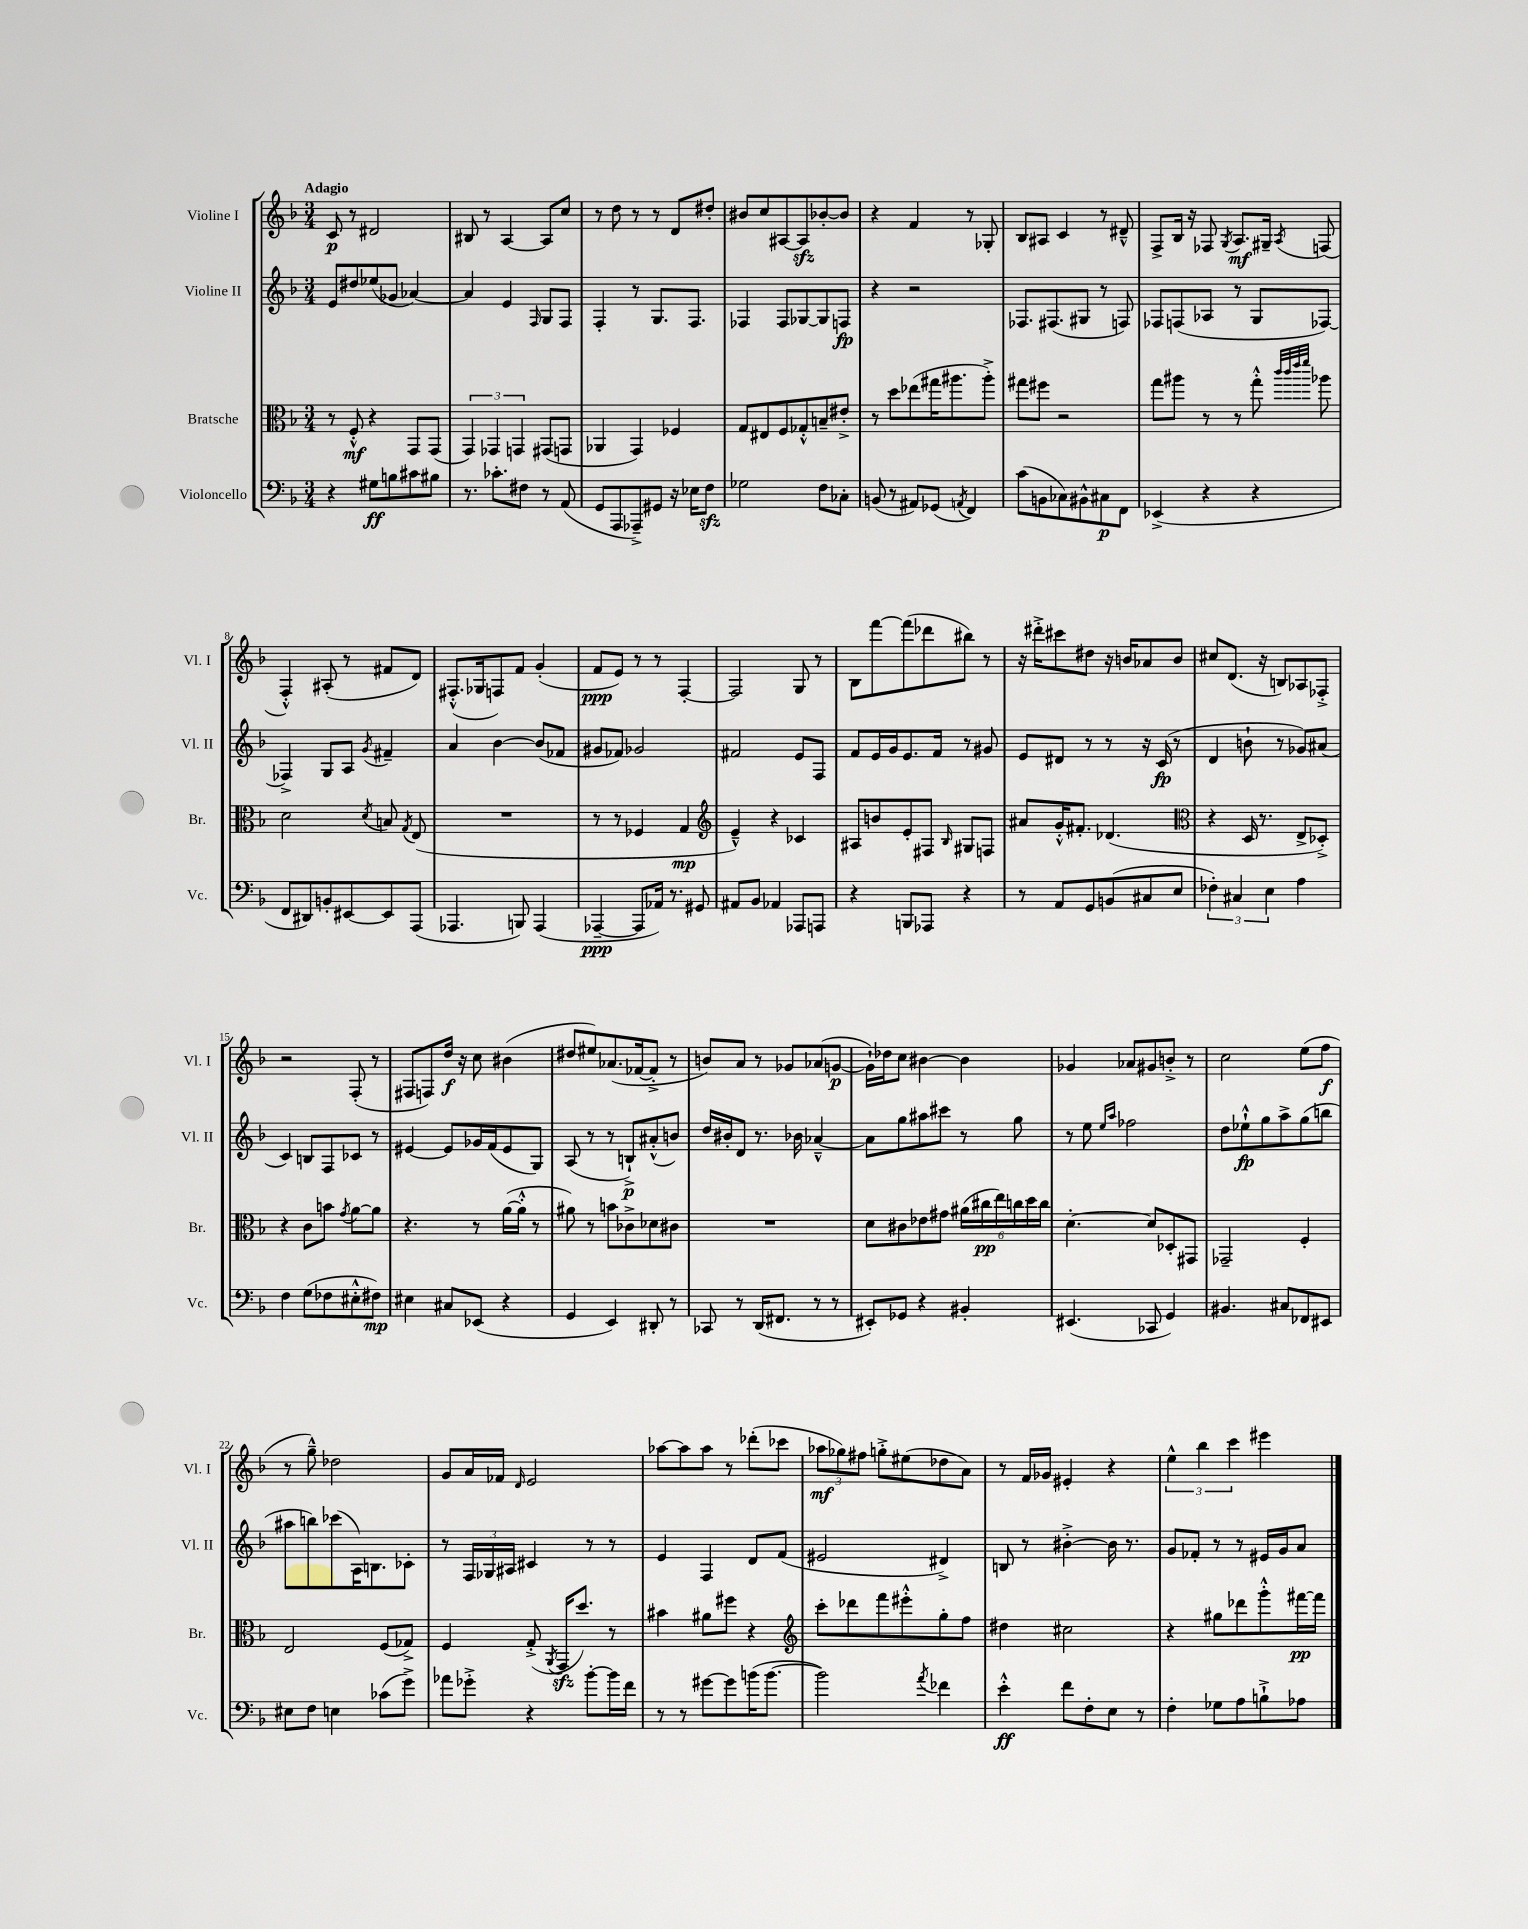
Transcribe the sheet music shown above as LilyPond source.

<<
\new StaffGroup <<
\new Staff = "s0" \with { instrumentName = "Violine I" shortInstrumentName = "Vl. I" } {
    \clef treble \key f \major \numericTimeSignature \time 3/4 \tempo "Adagio"
    \autoBeamOff c'8\p r8 dis'2 |
    bis8 r8 a4~ a8[ c''8] |
    r8 d''8 r8 r8 d'8[ dis''8]-. |
    bis'8[ c''8 ais8~ ais8\sfz bes'8~-. bes'8] |
    r4 f'4 r8 ges8-. |
    bes8[ ais8] c'4 r8 dis'8---^ |
    f8[-> bes16] r16 fes8 \acciaccatura { g8 } a8.[\mf gis16]-- \acciaccatura { a8 } f8( |
    f4-.-^) ais8-.( r8 fis'8[ d'8]) |
    fis8.[-.-^( ges16 f8) f'8] g'4-.( |
    f'8[\ppp e'8]) r8 r8 f4~-. |
    f2 g8 r8 |
    bes8[ f'''8~ f'''8( des'''8 bis''8]) r8 |
    r16 dis'''16[-.-> cis'''8 dis''8] r16 b'16[ aes'8 b'8] |
    cis''8[ d'8.]( r16 b8[) aes8 fes8]-.-> |
    r2 f8-.( r8 |
    fis8[ f8) d''16]\f r16 c''8 bis'4( |
    dis''8[ eis''8) aes'8.( fes'16~ fes'8]-.-> r8 |
    b'8[) a'8] r8 ges'8[ aes'8( g'8]~\p |
    g'16[-!) des''16 c''8] bis'4~ bis'4 |
    ges'4 aes'8[ gis'8 b'8]-.-> r8 |
    c''2 e''8[( f''8]\f |
    r8 g''8---^) des''2 |
    g'8[ a'16 fes'16] \grace { d'16 } e'2 |
    aes''8[~ aes''8 aes''8] r8 des'''8[-.( ces'''8] |
    \tuplet 3/2 { aes''8[\mf ges''8) fis''8] } g''8[-.-> eis''8( des''8 a'8]) |
    r8 f'16[ ges'16] eis'4-. r4 |
    \tuplet 3/2 { e''4-^ bes''4 c'''4 } eis'''4 \bar "|." |
}
\new Staff = "s1" \with { instrumentName = "Violine II" shortInstrumentName = "Vl. II" } {
    \clef treble \key f \major \numericTimeSignature \time 3/4
    \autoBeamOff e'8[ dis''8 ees''8( ges'8] aes'4~) |
    aes'4 e'4 \grace { f16 } g8[ f8] |
    f4-. r8 g8.[ f8.] |
    fes4 fes8[ ges8~ ges8 f8]\fp |
    r4 r2 |
    fes8.[ fis8.( gis8] r8 f8) |
    fes8[ f8( aes8] r8 g8[ fes8]~) |
    fes4-> g8[ a8] \acciaccatura { g'8 } fis'4-- |
    a'4 bes'4~ bes'8[( fes'8] |
    gis'8[ fes'8]) ges'2 |
    fis'2 e'8[ f8] |
    f'8[ e'16 g'16 e'8. f'16] r8 gis'8 |
    e'8[ dis'8] r8 r8 r16 c'16\fp( r8 |
    d'4 b'8-! r8 ges'8[) ais'8]( |
    c'4) b8[ f8 ces'8] r8 |
    eis'4~ eis'8[ ges'16 f'16( eis'8 g8]) |
    a8( r8 r8 b8[-!->\p) ais'8-.-^( b'8]) |
    d''16[ bis'16-. d'8] r8. bes'16 aes'4~---^ |
    aes'8[ g''8 ais''8 cis'''8] r8 g''8 |
    r8 e''8 \grace { e''16[ a''16] } fes''2 |
    d''8[ ees''8-!-^\fp g''8 a''8-> g''8( b''8] |
    ais''8[ b''8) ces'''8( a16) b8. ces'8]-. |
    r8 \tuplet 3/2 { f16[ ges16 ais16] } cis'4 r8 r8 |
    e'4 f4 d'8[ f'8]( |
    eis'2 dis'4->) |
    b8 r8 bis'4~-.-> bis'16 r8. |
    g'8[ fes'8]-. r8 r8 eis'16[ g'16 a'8] \bar "|." |
}
\new Staff = "s2" \with { instrumentName = "Bratsche" shortInstrumentName = "Br." } {
    \clef alto \key f \major \numericTimeSignature \time 3/4
    \autoBeamOff r8 f8-.-^\mf r4 g,8[ g,8]( |
    \tuplet 3/2 { g,4) ges,4 g,4 } gis,8[( g,8] |
    aes,4 g,4) fes4 |
    g8[ eis8 f8 ges8-.-^ b8-- eis'8]-.-> |
    r8 d''8[ ees''8( gis''16 ais''8. ais''8]-.->) |
    gis''8[ fis''8] r2 |
    g''8[ ais''8] r8 r8 g''8-.-^ \grace { c'''32[ c'''32 e'''32 f'''32] } aes''8 |
    d'2 \acciaccatura { d'8 } b8 \acciaccatura { g8 } e8( |
    R2. |
    r8 r8 fes4 g4\mp |
    \clef treble e'4---^) r4 ces'4 |
    ais8[ b'8 e'8-. fis8] \grace { bes16 } gis8[ f8] |
    ais'8[ g'16-.-^ fis'8.]-. des'4.( |
    \clef alto r4 d16 r8. e8[-> des8]-.->) |
    r4 c'8[ b'8] \acciaccatura { g'8 } a'8[~ a'8] |
    r4. r8 a'16[~( a'16]-.-^ r8 |
    ais'8) r8 b'8[ ces'8-> des'8 cis'8] |
    R2. |
    d'8[ cis'8 ees'8 gis'8] \tuplet 6/4 { ais'16[( cis''16\pp e''16) c''16 d''16 c''16] } |
    d'4.~-. d'8[ des8-. gis,8] |
    ges,2-- f4-. |
    e2 f8[( ges8]->) |
    f4 g8-.->( \acciaccatura { a,8 } g,16[\sfz d''8.]) r8 |
    bis'4 ais'8[ fis''8] r4 |
    \clef treble c'''8[-. des'''8 f'''8 eis'''8-.-^ g''8-. f''8] |
    dis''4 cis''2 |
    r4 gis''8[ des'''8 g'''8-.-^ fis'''16~\pp fis'''16] \bar "|." |
}
\new Staff = "s3" \with { instrumentName = "Violoncello" shortInstrumentName = "Vc." } {
    \clef bass \key f \major \numericTimeSignature \time 3/4
    \autoBeamOff r4 gis8[\ff b8 cis'8 bis8] |
    r8. ces'8.[-. fis8] r8 a,8( |
    g,8[ a,,8 aes,,8--->) gis,8] r16 ees16[ f8]\sfz |
    ges2 f8[ ces8]-. |
    b,8( r8 ais,8[) ges,8]( \acciaccatura { a,8 } f,4) |
    c'8[( b,8 ces8) bis,8-^ cis8\p f,8] |
    ees,4->( r4 r4 |
    f,8[ dis,8) b,8-. eis,8~ eis,8 a,,8]( |
    aes,,4. b,,8) aes,,4( |
    aes,,4~--\ppp aes,,8[ aes,16]) r8. gis,8 |
    ais,8[ bes,8] aes,4 aes,,8[ a,,8] |
    r4 b,,8[ aes,,8] r4 |
    r8 a,8[ g,8 b,8( cis8 e8] |
    \tuplet 3/2 { fes4-.) cis4 e4 } a4 |
    f4 g8[( fes8 eis8-.-^ fis8]\mp) |
    eis4 cis8[ ees,8]( r4 |
    g,4 e,4) dis,8-. r8 |
    ces,8 r8 d,16[( fis,8.] r8 r8 |
    eis,8[-.) ges,8] r4 bis,4-. |
    eis,4.( ces,8 g,4) |
    bis,4. cis8[ fes,8 eis,8] |
    eis8[ f8] e4 ces'8[( g'8]->) |
    aes'8[ ges'8]-.-> r4 bes'8[~-. bes'16 f'16] |
    r8 r8 gis'8[~ gis'8 b'16( b'8.]~ |
    b'2) \acciaccatura { a'8 } fes'4 |
    e'4-.-^\ff f'8[ f8-. e8] r8 |
    f4-. ges8[ a8 b8-!-> aes8] \bar "|." |
}
>>
>>
